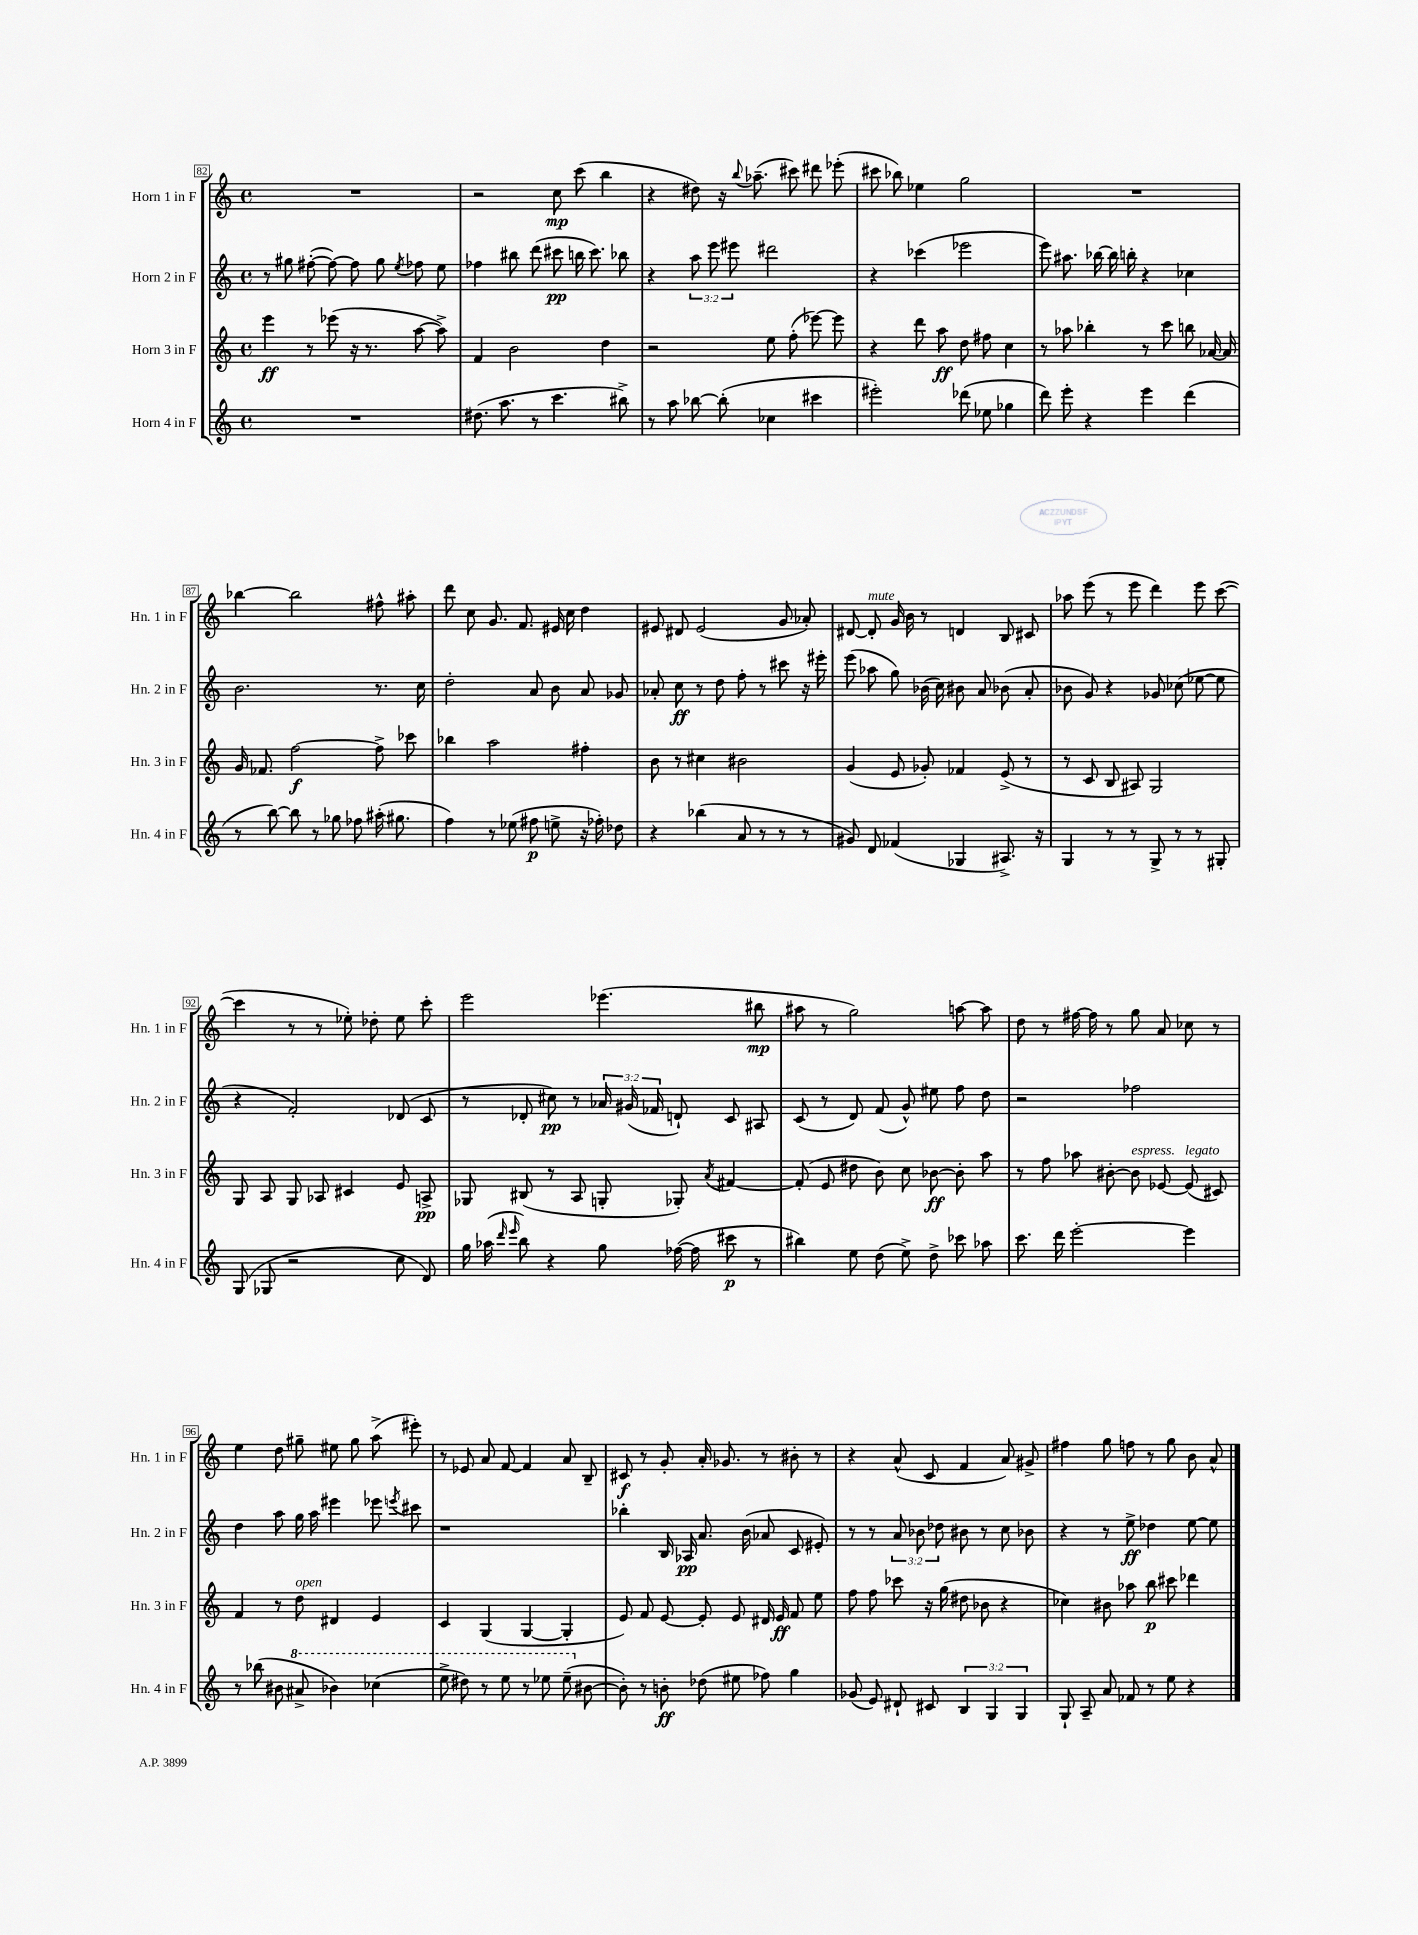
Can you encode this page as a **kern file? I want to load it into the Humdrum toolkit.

**kern	**dynam	**kern	**dynam	**kern	**dynam	**kern	**dynam
*part4	*part4	*part3	*part3	*part2	*part2	*part1	*part1
*staff4	*staff4	*staff3	*staff3	*staff2	*staff2	*staff1	*staff1
*I"Horn 4 in F	*	*I"Horn 3 in F	*	*I"Horn 2 in F	*	*I"Horn 1 in F	*
*I'Hn. 4 in F	*	*I'Hn. 3 in F	*	*I'Hn. 2 in F	*	*I'Hn. 1 in F	*
*clefG2	*	*clefG2	*	*clefG2	*	*clefG2	*
*k[]	*	*k[]	*	*k[]	*	*k[]	*
*M4/4	*	*M4/4	*	*M4/4	*	*M4/4	*
*met(c)	*	*met(c)	*	*met(c)	*	*met(c)	*
=82	=82	=82	=82	=82	=82	=82	=82
1r	.	4eee\	ff	8r	.	1r	.
.	.	.	.	8gg#X\	.	.	.
.	.	8r	.	([8ff#X'\	.	.	.
.	.	(8eee-X\	.	8ff#\_)	.	.	.
.	.	16r	.	8ff#\]	.	.	.
.	.	8.r	.	.	.	.	.
.	.	.	.	8gg#\	.	.	.
.	.	.	.	8qee/	.	.	.
.	.	[8aa\	.	8ff-X\	.	.	.
.	.	8aa^\])	.	8ee\	.	.	.
=83	=83	=83	=83	=83	=83	=83	=83
(8.dd#X\	.	4f/	.	4ff-X\	.	2r	.
8.aa\	.	.	.	.	.	.	.
.	.	2b\	.	8bb#X\	.	.	.
8r	.	.	.	(8ddd\	.	.	.
4.ccc\	.	.	.	8ccc#X\	pp	8cc\	mp
.	.	.	.	16bbn\	.	(8ccc\	.
.	.	.	.	8.ccc#\)	.	.	.
.	.	4dd\	.	.	.	4bb\	.
8bb#X^\)	.	.	.	8bb-X\	.	.	.
=84	=84	=84	=84	=84	=84	=84	=84
8r	.	2r	.	4r	.	4r	.
8aa\	.	.	.	.	.	.	.
[8bb-X\	.	.	.	12aa\	.	8dd#X\)	.
.	.	.	.	12eee\	.	.	.
(8bb-'\]	.	.	.	.	.	16r	.
.	.	.	.	12eee#X\	.	.	.
.	.	.	.	.	.	8qqbb/	.
.	.	.	.	.	.	(8.aa-X~\	.
4cc-X\	.	8ee\	.	2ddd#X\	.	.	.
.	.	(8ff'\	.	.	.	8ccc#X\)	.
4ccc#X\	.	[8eee-X\)	.	.	.	8ddd#X\	.
.	.	8eee-\]	.	.	.	(8eee-X'\	.
=85	=85	=85	=85	=85	=85	=85	=85
2eee#X'\)	.	4r	.	4r	.	8ccc#X\	.
.	.	.	.	.	.	8bb-X\)	.
.	.	8ddd\	.	(4ccc-X\	.	4ee-X\	.
.	.	8aa\	ff	.	.	.	.
(8ddd-X\	.	8dd\	.	2eee-X\	.	2gg\	.
8ee-X\	.	8ff#X\	.	.	.	.	.
4gg-X\	.	4cc\	.	.	.	.	.
=86	=86	=86	=86	=86	=86	=86	=86
8ddd\)	.	8r	.	8eee\)	.	1r	.
8eee'\	.	8aa-X\	.	8.aa#X\	.	.	.
4r	.	4bb-X'\	.	.	.	.	.
.	.	.	.	[16bb-X\	.	.	.
.	.	.	.	16bb-\]	.	.	.
.	.	.	.	16bbn'\	.	.	.
4eee\	.	8r	.	4r	.	.	.
.	.	8ccc\	.	.	.	.	.
(4ddd\	.	8bbn\	.	4cc-X\	.	.	.
.	.	[16a-X/	.	.	.	.	.
.	.	16a-/]	.	.	.	.	.
!!LO:LB:g=z
=87	=87	=87	=87	=87	=87	=87	=87
8r	.	16g/	.	2.b\	.	[4bb-X\	.
.	.	8.f-X/	.	.	.	.	.
[8bb\)	.	.	.	.	.	.	.
8bb\]	.	[2ff\	f	.	.	2bb-\]	.
8r	.	.	.	.	.	.	.
8gg-X\	.	.	.	.	.	.	.
8ff-X\	.	.	.	.	.	.	.
(16aa#X'\	.	8ff^\]	.	8.r	.	8ff#X^^\	.
8.gg#X\	.	.	.	.	.	.	.
.	.	8ccc-X\	.	.	.	8aa#X'\	.
.	.	.	.	16cc\	.	.	.
=88	=88	=88	=88	=88	=88	=88	=88
4ff\)	.	4bb-X\	.	2dd'\	.	8ddd\	.
.	.	.	.	.	.	8cc\	.
8r	.	2aa\	.	.	.	8.g/	.
(8ee-X\	.	.	.	.	.	.	.
.	.	.	.	.	.	8.f/	.
8ff#X\	p	.	.	8a/	.	.	.
8een^\	.	.	.	8b\	.	16e#X/	.
.	.	.	.	.	.	16cc\	.
16r	.	4ff#X'\	.	8a/	.	4dd\	.
16ff-X'\)	.	.	.	.	.	.	.
8dd-X\	.	.	.	8g-X/	.	.	.
=89	=89	=89	=89	=89	=89	=89	=89
4r	.	8b\	.	8a-X'/	.	8e#X/	.
.	.	8r	.	8cc\	ff	8d#X/	.
(4bb-X\	.	4cc#X\	.	8r	.	(2e#/	.
.	.	.	.	8dd\	.	.	.
8a/	.	2b#X\	.	8ff'\	.	.	.
8r	.	.	.	8r	.	.	.
8r	.	.	.	8ccc#X\	.	8g/	.
8r	.	.	.	16r	.	8a-X'/)	.
.	.	.	.	16eee#X'\	.	.	.
=90	=90	=90	=90	=90	=90	=90	=90
8g#X/)	.	(4g/	.	(8eee\	.	[8d#X/	.
!	!	!	!	!	!	!LO:TX:a:i:t=mute	!
8d/	.	.	.	8aa-X\	.	8d#'/]	.
(4f-X/	.	8e/	.	8gg\)	.	16g/	.
.	.	.	.	.	.	16b\	.
.	.	8g-X'/)	.	(16b-X\	.	8r	.
.	.	.	.	16cc\)	.	.	.
4G-X/	.	4f-X/	.	8b#X\	.	4dn/	.
.	.	.	.	8a/	.	.	.
8.A#X^/)	.	(8e^/	.	(8b-X\	.	8B/	.
.	.	8r	.	8a'/	.	8c#X/	.
16r	.	.	.	.	.	.	.
=91	=91	=91	=91	=91	=91	=91	=91
4G/	.	8r	.	8b-X\	.	8aa-X\	.
.	.	8c/	.	8g/)	.	(8eee\	.
8r	.	8B/	.	4r	.	8r	.
8r	.	8A#X/)	.	.	.	8eee\	.
8G^/	.	2G/	.	8g-X/	.	4ddd\)	.
8r	.	.	.	(8cc-X\	.	.	.
8r	.	.	.	[8ee-X\	.	8eee\	.
8G#X'/	.	.	.	8ee-\]	.	([8ccc\	.
!!LO:LB:g=z
=92	=92	=92	=92	=92	=92	=92	=92
(8G/	.	8G/	.	4r	.	4ccc\]	.
8G-X/	.	8A/	.	.	.	.	.
2r	.	8G/	.	2f'/)	.	8r	.
.	.	8A-X/	.	.	.	8r	.
.	.	4c#X/	.	.	.	8ee-X'\)	.
.	.	.	.	.	.	8dd-X'\	.
8cc\	.	8e/	.	(8d-X/	.	8ee-\	.
8d/)	.	8An^/	pp	8c/	.	8ccc'\	.
=93	=93	=93	=93	=93	=93	=93	=93
16gg\	.	8G-X/	.	8r	.	2eee\	.
(16aa-X\	.	.	.	.	.	.	.
16qqddd/	.	.	.	.	.	.	.
16qqeee/	.	.	.	.	.	.	.
8bb\)	.	(8B#X/	.	8d-X'/	.	.	.
4r	.	8r	.	8cc#X\)	pp	.	.
.	.	8A/	.	8r	.	.	.
8gg\	.	8Gn'/	.	24a-X/	.	(4.eee-X\	.
.	.	.	.	(24g#X/	.	.	.
.	.	.	.	24f-X/	.	.	.
([16ff-X\	.	8G-X'/)	.	8dn`/)	.	.	.
16ff-\]	.	.	.	.	.	.	.
.	.	8qa/	.	.	.	.	.
8ccc#X\	p	[4f#X/	.	8c/	.	.	.
8r	.	.	.	8A#X/	.	8bb#X\	mp
=94	=94	=94	=94	=94	=94	=94	=94
4bb#X\)	.	(8f#'/]	.	(8c/	.	8aa#X\	.
.	.	8e/	.	8r	.	8r	.
8ee\	.	8dd#X\	.	8d/)	.	2gg\)	.
(8dd\	.	8b\)	.	(8f/	.	.	.
8ee^\)	.	8cc\	.	8g^^/)	.	.	.
8dd^\	.	[8b-X\	ff	8ee#X\	.	.	.
8ccc-X\	.	8b-'\]	.	8ff\	.	[8aan\	.
8aa-X\	.	8aa\	.	8dd\	.	8aa\]	.
=95	=95	=95	=95	=95	=95	=95	=95
8.ccc\	.	8r	.	2r	.	8dd\	.
.	.	8ff\	.	.	.	8r	.
16ddd\	.	.	.	.	.	.	.
[2eee'\	.	8aa-X\	.	.	.	[16ff#X\	.
.	.	.	.	.	.	16ff#\]	.
.	.	[8b#X'\	.	.	.	8r	.
!	!	!LO:TX:a:i:t=espress.	!	!	!	!	!
.	.	8b#\]	.	2ff-X\	.	8gg\	.
.	.	[8e-X/	.	.	.	8a/	.
!	!	!LO:TX:a:i:t=legato	!	!	!	!	!
4eee\]	.	(8e-/]	.	.	.	8cc-X\	.
.	.	8c#X/)	.	.	.	8r	.
!!LO:LB:g=z
=96	=96	=96	=96	=96	=96	=96	=96
8r	.	4f/	.	4dd\	.	4ee\	.
(8bb-X\	.	.	.	.	.	.	.
8b#X\	.	8r	.	8aa\	.	8dd\	.
*8va	*	*	*	*	*	*	*
!	!	!LO:TX:a:i:t=open	!	!	!	!	!
8aa#X^/	.	8dd\	.	16gg\	.	8gg#X~\	.
.	.	.	.	16aa\	.	.	.
4bb-X\)	.	4d#X/	.	4eee#X\	.	8ee#X\	.
.	.	.	.	.	.	8gg#\	.
(4ccc-X\	.	4e/	.	8eee-X\	.	(8aa^\	.
.	.	.	.	8qeeen/	.	.	.
.	.	.	.	8ccc#X\	.	8eee#X'\)	.
=97	=97	=97	=97	=97	=97	=97	=97
8eee^\	.	4c/	.	1r	.	8r	.
8ddd#X\)	.	.	.	.	.	8e-X/	.
8r	.	(4G/	.	.	.	8a/	.
8eee\	.	.	.	.	.	[8f/	.
8r	.	[4G/	.	.	.	4f/]	.
8eee-X\	.	.	.	.	.	.	.
(8eee-~\	.	4G'/]	.	.	.	8a/	.
*X8va	*	*	*	*	*	*	*
[8b#X\	.	.	.	.	.	8B~/	.
=98	=98	=98	=98	=98	=98	=98	=98
8b#'\])	.	8e/)	.	4bb-X'\	.	8c#X/	f
8r	.	8f/	.	.	.	8r	.
8bn'\	ff	[8e/	.	16B/	.	8g'/	.
.	.	.	.	16A-X/	pp	.	.
(8dd-X\	.	8e'/]	.	8.a/	.	16a'/	.
.	.	.	.	.	.	8.g-X/	.
8ee#X\	.	8e/	.	.	.	.	.
.	.	.	.	(16b\	.	.	.
8ff-X\)	.	16d#X/	.	8a-X/	.	8r	.
.	.	16e/	ff	.	.	.	.
4gg\	.	8f/	.	8c/	.	8b#X'\	.
.	.	8ee\	.	8e#X'/)	.	8r	.
=99	=99	=99	=99	=99	=99	=99	=99
(8g-X/	.	8ff\	.	8r	.	4r	.
8e/)	.	8ff\	.	8r	.	.	.
8d#X`/	.	8ccc-X\	.	12a/	.	(8a^^/	.
.	.	.	.	12b-X\	.	.	.
8c#X/	.	16r	.	.	.	8c/	.
.	.	.	.	12dd-X\	.	.	.
.	.	(16gg\	.	.	.	.	.
6B/	.	8dd#X\	.	8b#X\	.	4f/	.
.	.	8b-X\	.	8r	.	.	.
6G/	.	.	.	.	.	.	.
.	.	4r	.	8cc\	.	8a/)	.
6G/	.	.	.	.	.	.	.
.	.	.	.	8b-X\	.	8g#X^/	.
=100	=100	=100	=100	=100	=100	=100	=100
8G`/	.	4cc-X\)	.	4r	.	4ff#X\	.
8A~/	.	.	.	.	.	.	.
8a/	.	8b#X\	.	8r	.	8gg\	.
8f-X/	.	8aa-X\	.	8ee^\	ff	8ffn\	.
8r	.	8bb\	p	4dd-X\	.	8r	.
8ee\	.	8ccc#X\	.	.	.	8gg\	.
4r	.	4ddd-X\	.	[8ee\	.	8b\	.
.	.	.	.	8ee\]	.	8a^^/	.
==	==	==	==	==	==	==	==
*-	*-	*-	*-	*-	*-	*-	*-
